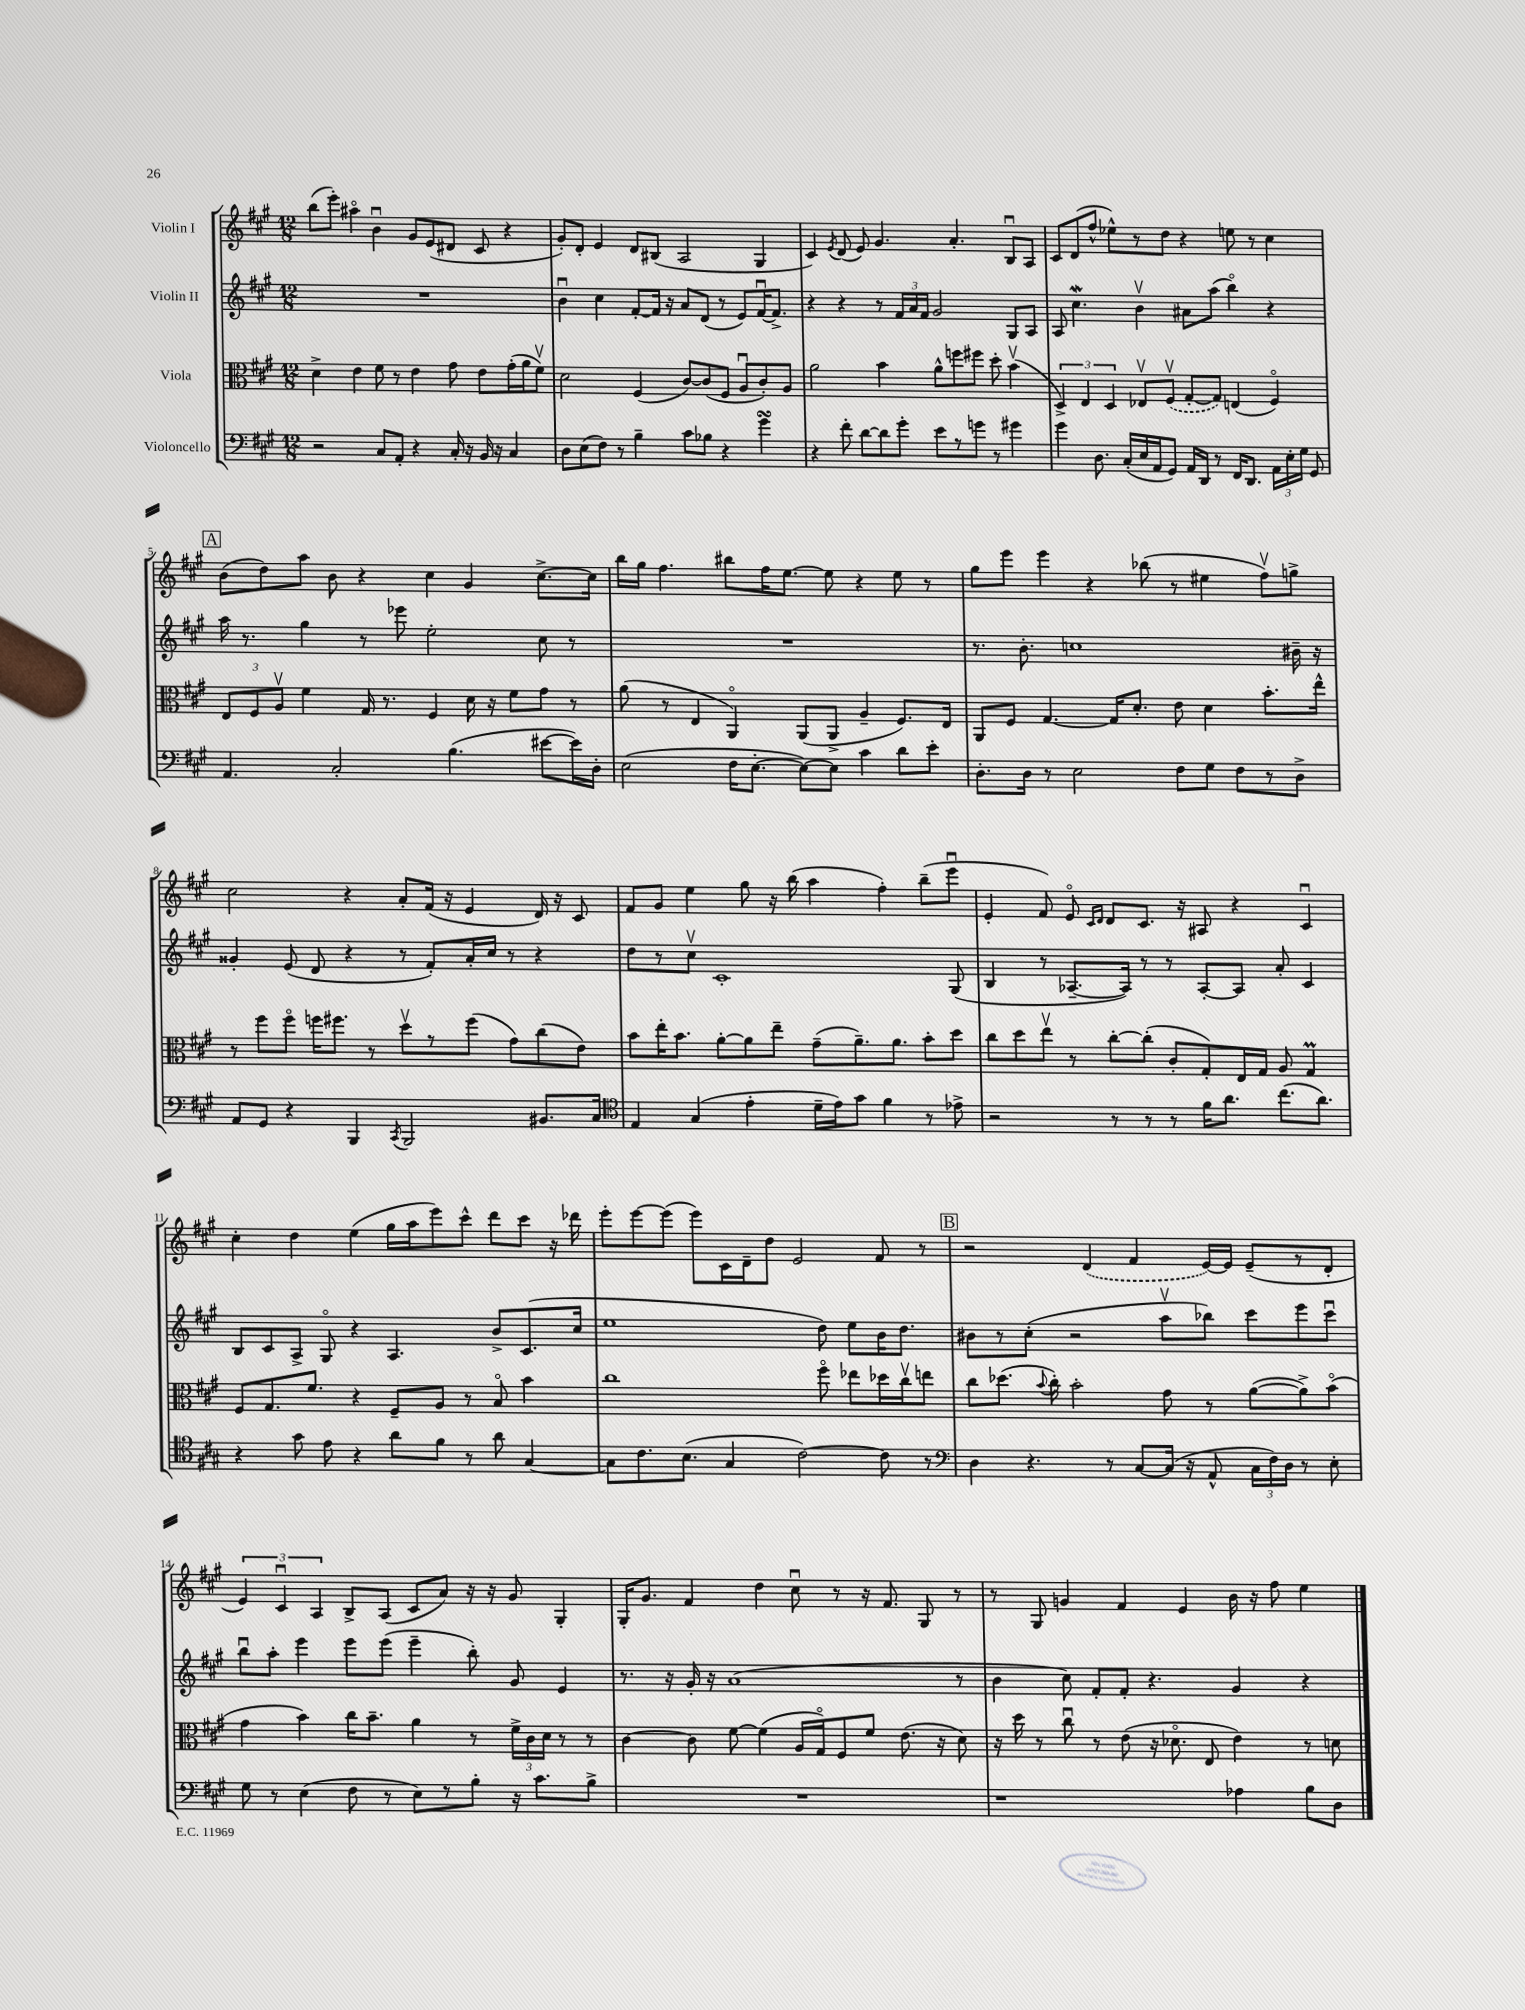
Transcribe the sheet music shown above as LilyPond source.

<<
\new StaffGroup <<
\new Staff = "s0" \with { instrumentName = "Violin I" } {
    \clef treble \key a \major \numericTimeSignature \time 12/8
    \autoBeamOff b''8[( e'''8]-.) ais''4\flageolet b'4\downbow gis'8[ e'8( dis'8] cis'8 r4 |
    gis'8[-.) d'8]-. e'4 d'8[ bis8]( a2 gis4 |
    cis'4) \acciaccatura { e'8 } d'8( e'8) gis'4. a'4.-. b8[\downbow a8] |
    cis'8[ d'8( fis''8]-^ ees''8[-^) r8 d''8] r4 e''8 r8 cis''4 |
    \mark \markup { \box "A" } b'8[( d''8) a''8] b'8 r4 cis''4 gis'4 cis''8.[~-> cis''16] |
    b''16[ gis''16] fis''4. bis''8[ fis''16 e''8.]~ e''8 r4 e''8 r8 |
    gis''8[ e'''8] e'''4 r4 bes''8( r8 eis''4 fis''8[\upbow) g''8]-> |
    cis''2 r4 a'8[-. fis'16]( r16 e'4 d'16) r16 cis'8 |
    fis'8[ gis'8] e''4 gis''8 r16 b''16( a''4 fis''4-.) b''8[--( e'''8]\downbow |
    e'4-. fis'8) e'8\flageolet \grace { cis'16[ d'16] } d'8[ cis'8.] r16 ais8 r4 cis'4\downbow |
    cis''4-. d''4 e''4( gis''16[ a''16 e'''8) cis'''8]-^ d'''8[ cis'''8] r16 des'''16 |
    e'''8[-. e'''8~ e'''8]( e'''8[) cis'16 d'16-- d''8] e'2 fis'8 r8 |
    \mark \markup { \box "B" } r2 \once \slurDashed d'4( fis'4 e'16[~) e'16] e'8[--( r8 d'8]-. |
    \tuplet 3/2 { e'4) cis'4\downbow a4 } b8[-> a8]( cis'8[ a'8]) r16 r16 gis'8 gis4-. |
    gis16[-. gis'8.] fis'4 d''4 cis''8\downbow r8 r16 fis'8. gis8 r8 |
    r8 gis8 g'4 fis'4 e'4 b'16 r16 fis''8 e''4 \bar "|." |
}
\new Staff = "s1" \with { instrumentName = "Violin II" } {
    \clef treble \key a \major \numericTimeSignature \time 12/8
    \autoBeamOff R1. |
    b'4\downbow cis''4 fis'8[~-. fis'16] r16 a'8[ d'8]( r8 e'8[) fis'16~\downbow fis'8.]-> |
    r4 r4 r8 \tuplet 3/2 { fis'16[ a'16 fis'16] } gis'2 gis8[ a8] |
    a8 cis''4.\mordent b'4\upbow ais'8[ a''8]( b''4\flageolet) r4 |
    \mark \markup { \box "A" } a''16 r8. gis''4 r8 ees'''8 e''2-. cis''8 r8 |
    R1. |
    r8. b'8.-. c''1 bis'16-- r16 |
    gisis'4-. e'8( d'8 r4 r8 fis'8[-.) a'16-. cis''16] r8 r4 |
    d''8[ r8 cis''8]\upbow cis'1-. gis8( |
    b4 r8 aes8.[~-- aes16]) r8 r8 aes8[~-. aes8] a'8-. cis'4 |
    b8[ cis'8 a8]-> gis8\flageolet r4 a4. b'8[-> cis'8.( cis''16] |
    e''1 d''8) e''8[ b'16 d''8.] |
    \mark \markup { \box "B" } bis'8[ r8 cis''8]-.( r2 a''8[\upbow bes''8]) cis'''8[ e'''8 cis'''8]\downbow |
    b''8[\downbow a''8]-. e'''4 e'''8[ e'''8]( e'''4-- b''8-.) gis'8 e'4 |
    r8. r16 gis'16-. r16 a'1( r8 |
    b'4 cis''8) fis'8[-. fis'8]-. r4. gis'4 r4 \bar "|." |
}
\new Staff = "s2" \with { instrumentName = "Viola" } {
    \clef alto \key a \major \numericTimeSignature \time 12/8
    \autoBeamOff d'4-> e'4 fis'8 r8 e'4 gis'8 e'8[ gis'16-.( a'16 fis'8]\upbow) |
    d'2 fis4( cis'8[~) cis'8( fis8] a8[\downbow cis'8-.) a8] |
    a'2 b'4 a'8[-^ f''8 fis''8] d''8-. b'4\upbow( |
    \tuplet 3/2 { d4->) e4 d4 } ees8[\upbow \once \slurDashed fis8]\upbow( gis8[~-. gis8]) e4( fis4\flageolet) |
    \mark \markup { \box "A" } \tuplet 3/2 { e8[ fis8 a8]\upbow } fis'4 gis16 r8. fis4 d'16 r16 fis'8[ gis'8] r8 |
    a'8( r8 e4 a,4\flageolet) a,8[( a,8]-> a4-- fis8.[) e16] |
    a,8[ fis8] gis4.~ gis16[ d'8.]-. e'8 d'4 b'8.[-. e''16]-^ |
    r8 fis''8[ fis''8]\flageolet f''16[ fis''8.] r8 d''8[\upbow r8 fis''8]( gis'8[) cis''8( e'8]) |
    b'8[ e''16-. b'8.] a'8[~-. a'8 e''8]-- gis'8[--( a'8.--) a'8.] b'8[-. d''8] |
    cis''8[ d''8 e''8]\upbow r8 cis''8[~-. cis''8]-.( cis'8[-. gis8-.) e16 gis16] a8 gis4\prall |
    fis8[ gis8. fis'8.] r4 fis8[-- a8] r8 b8\flageolet b'4 |
    cis''1 fis''8\flageolet ees''8[ des''16 cis''16\upbow e''8] |
    \mark \markup { \box "B" } cis''8[ des''8.]( \appoggiatura { b'8 } cis''16-.) b'2-. gis'8 r8 a'8[~( a'8->) b'8]\flageolet( |
    gis'4 b'4) cis''16[ b'8.]-- a'4 r8 \tuplet 3/2 { fis'16[-> cis'16 d'16] } r8 r8 |
    cis'4~ cis'8 fis'8~ fis'4( a16[ gis16\flageolet) fis8 fis'8] e'8.( r16 d'8) |
    r16 d''16 r8 cis''8\downbow r8 e'8( r16 des'8.\flageolet e8 e'4) r8 d'8 \bar "|." |
}
\new Staff = "s3" \with { instrumentName = "Violoncello" } {
    \clef bass \key a \major \numericTimeSignature \time 12/8
    \autoBeamOff r2 cis8[ a,8]-. r4 cis16-. r16 b,16 r16 cis4 |
    d8[ e8( fis8]) r8 b4-- cis'8[ bes8] r4 gis'4\turn |
    r4 fis'8-. d'8[~ d'8 gis'8]-. e'8[ r8 g'8] r8 gis'4 |
    gis'4 d8. cis16[-.( e16 a,16 gis,8]) a,16[ d,16] r8 fis,16[ d,8.] \tuplet 3/2 { a,16[ e16-. gis16] } gis,8 |
    \mark \markup { \box "A" } a,4. cis2-. b4.( eis'8[~ eis'16) d16]-. |
    e2( fis16[ e8.]~-. e8[~) e8] cis'4 d'8[ e'8]-. |
    d8.[-. d16] r8 e2 fis8[ gis8] fis8[ r8 d8]-> |
    a,8[ gis,8] r4 b,,4 \acciaccatura { cis,8 } b,,2 bis,8.[ cis16] |
    \clef tenor e4 gis4( e'4-. d'16[-- e'16) gis'8] fis'4 r8 ees'8-> |
    r2 r8 r8 r8 fis'16[ a'8.] cis''8.[( a'8.]) |
    r4 gis'8 e'8 r4 a'8[ fis'8] r8 a'8 gis4~ |
    gis8[ cis'8. b8.]( gis4 cis'2~) cis'8 r8 |
    \mark \markup { \box "B" } \clef bass d4 r4. r8 cis8[~ cis16]( r16 a,8-^ \tuplet 3/2 { cis16[ fis16) d16] } r8 e8-. |
    gis8 r8 e4( fis8 r8 e8[) r8 b8]-. r16 cis'8.[ b8]-> |
    R1. |
    r1 aes4 b8[ d8] \bar "|." |
}
>>
>>
